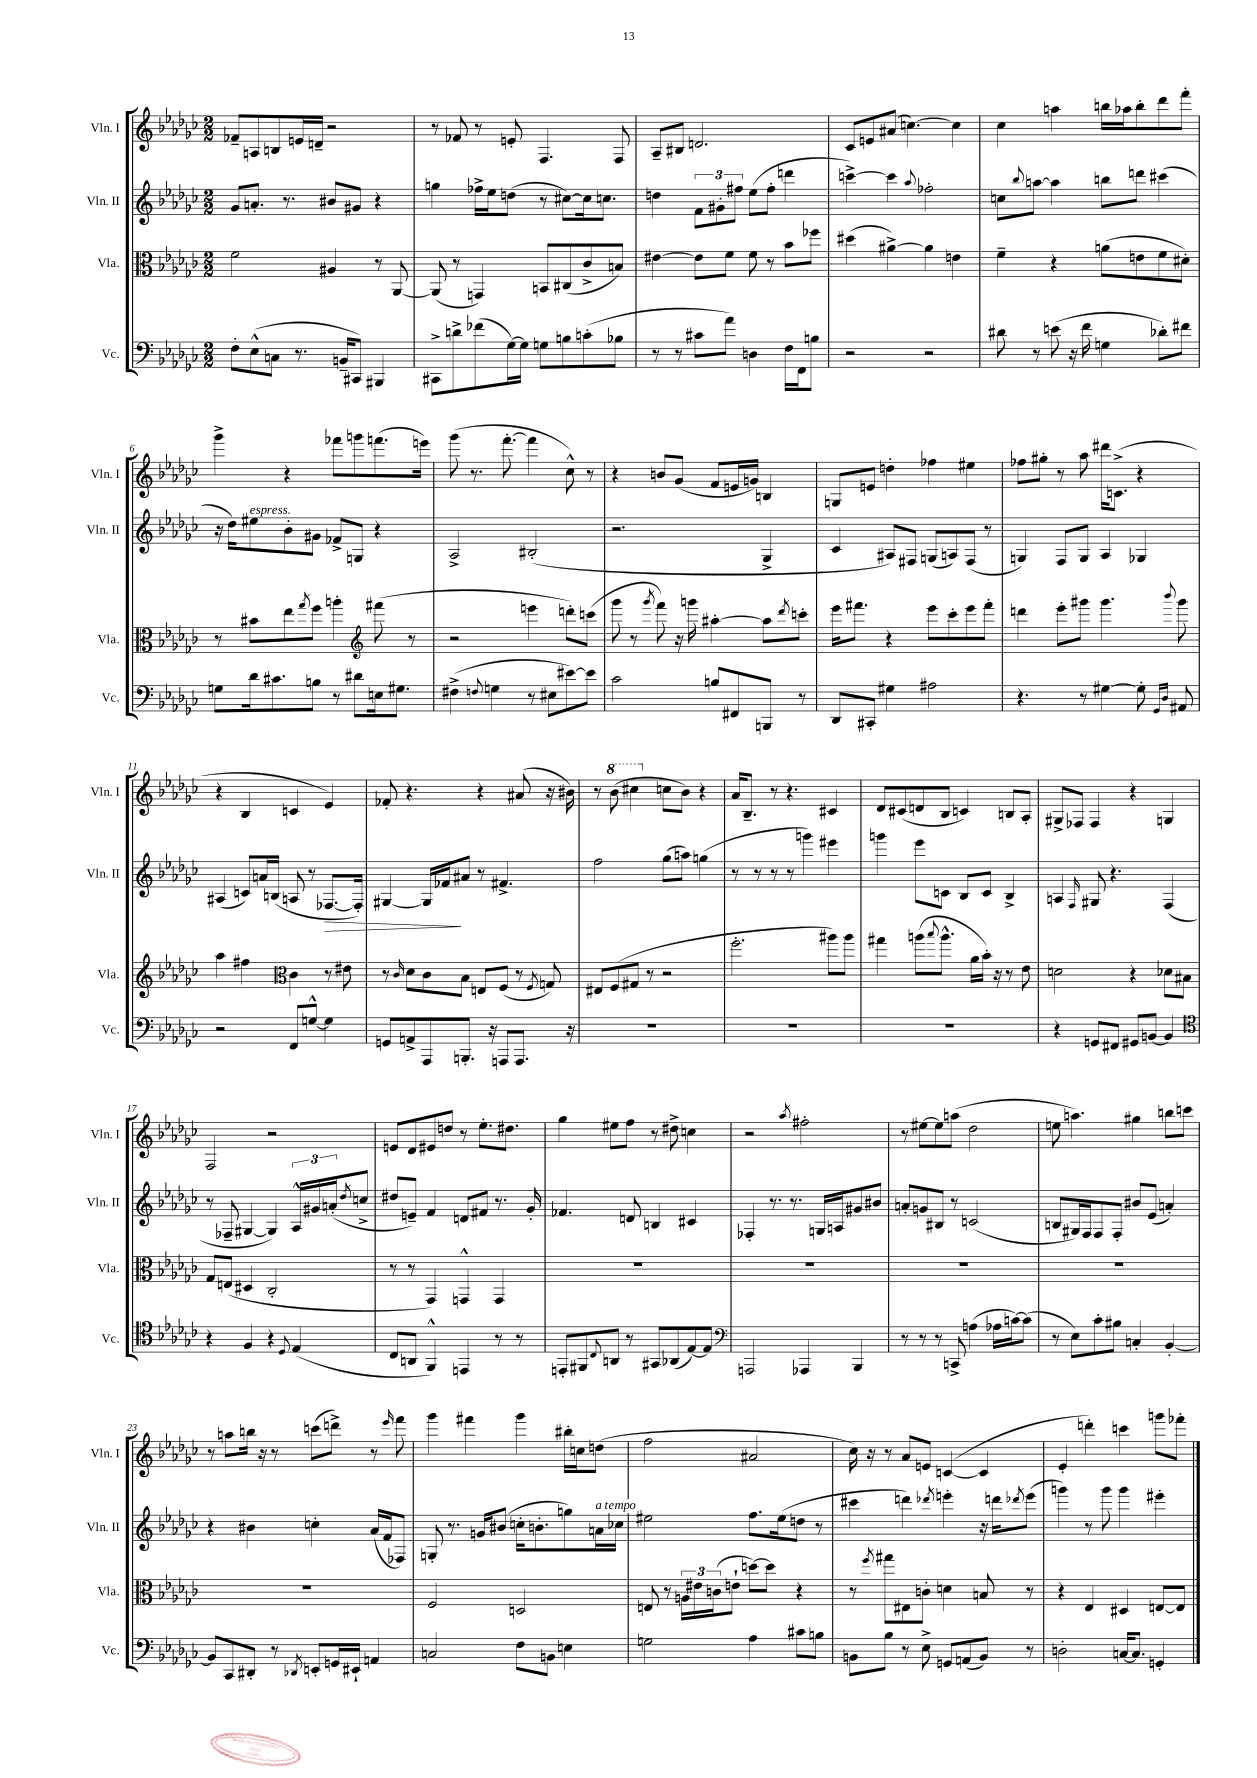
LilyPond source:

<<
\new StaffGroup <<
\new Staff = "s0" \with { instrumentName = "Vln. I" shortInstrumentName = "Vln. I" } {
    \clef treble \key ges \major \numericTimeSignature \time 2/2
    fes'8-- a8 b8 e'16 d'16-- r2 |
    r8 fes'8 r8 e'8-. f4. f8 |
    aes8-- bis8 d'2. |
    ces'8 e'8 ais'8( c''4.~) c''4 |
    ces''4 a''4 b''16 aes''16 b''8-. des'''8 f'''8-. |
    ges'''4-> r4 fes'''8 g'''8 f'''8.( e'''16) |
    ges'''8( r8. f'''8.~-. f'''4 ces''8-^) r8 |
    r4 b'8 ges'8( f'8 e'16 g'16) b4 |
    g8 e'8 d''4-. fes''4 eis''4 |
    fes''8 gis''8-. r8 aes''8 dis'''16 c'8.->( r4 |
    r4 bes4 c'4 ees'4) |
    fes'8-. r4. r4 ais'8( r16 bis'16) |
    r8 \ottava #1 bes''8( cis'''4 \ottava #0 c''8 bes'8) r4 |
    aes'16 bes8.-- r8 r4. cis'4 |
    des'8 cis'8( d'8 bes8 c'4) b8 aes8-. |
    gis8-> fes8 fes4 r4 g4 |
    f2 r2 |
    e'8 des'8 eis'8 d''8 r8 ees''8.-. dis''8. |
    ges''4 eis''8 f''8 r8 dis''8-> c''4 |
    r2 \acciaccatura { aes''8 } fis''2-. |
    r8 eis''8~ eis''8 a''8( des''2 |
    e''8 a''4.) gis''4 b''8 c'''8 |
    r8 a''8 b''16 r16 r8 c'''8( d'''8->) r8 \grace { ees'''16 } f'''8 |
    ges'''4 fis'''4 ges'''4 bis''16-. c''16 d''8( |
    f''2 ais'2 |
    ces''16) r16 r8 aes'8 e'8 c'4~( c'4 |
    ees'4-. d'''4-.) c'''4 g'''8 fes'''8-. \bar "|." |
}
\new Staff = "s1" \with { instrumentName = "Vln. II" shortInstrumentName = "Vln. II" } {
    \clef treble \key ges \major \numericTimeSignature \time 2/2
    ges'8 a'8.-. r8. bis'8 gis'8 r4 |
    g''4 fes''16-> ees''16 d''8( r8 cis''8~) cis''16 c''8. |
    d''4 \tuplet 3/2 { f'8 gis'8-. fis''8 } ees''8( fis''8-. d'''4 |
    c'''4~->) c'''4 \appoggiatura { aes''8 } fes''2-. |
    c''8 \appoggiatura { bes''8 } a''8~ a''4 b''8 d'''8 cis'''4( |
    r16 des''16) eis''8^\markup { \italic "espress." } bes'8-. gis'8 fes'8-> g8 r4 |
    aes2-> bis2-.( |
    r2. ges4-> |
    ces'4 ais8) fis8 g8( a8) fis8( r8 |
    g4) f8 g8 aes4 ges4 |
    ais4( c'8) a'16 b16( a8 r8 fes8.~\> fes16-.) |
    gis4~ gis16 fes'16\! ais'8 r8 fis'4.-> |
    f''2 ges''8( a''8) g''4( |
    r8 r8 r8 r8 g'''4) eis'''4 |
    g'''4 ees'''8 c'8 bes8 c'8 bes4-> |
    a4 \grace { f16 } gis8 r4. f4( |
    r8 fes8-- gis4~ gis4) \tuplet 3/2 { aes16-^ gis'16 a'16-.( } \acciaccatura { des''8 } c''8-> |
    dis''8 e'8--) f'4 d'8 fis'8 r8. ges'16-. |
    fes'4. d'8 b4 cis'4 |
    fes4-. r8. r8. g16 a16 gis'8 bis'8 |
    a'8-. g'8 bis8 r8 c'2( |
    b8 gis16) f16 f8 f8-. bis'8 ees'8( a'4-.) |
    r4 bis'4 c''4-. aes'16( f'16 fes8) |
    g8-. r8. g'16 bis'8( c''16-. b'8.-. g''8) a'16^\markup { \italic "a tempo" } ces''16 |
    eis''2 f''8. eis''16( d''8 r8 |
    cis'''4 d'''4) \acciaccatura { des'''8 } e'''4-. r16 d'''16 \acciaccatura { des'''8 } e'''8( |
    g'''4) r8 g'''8 g'''4 eis'''4-. \bar "|." |
}
\new Staff = "s2" \with { instrumentName = "Vla." shortInstrumentName = "Vla." } {
    \clef alto \key ges \major \numericTimeSignature \time 2/2
    f'2 ais4 r8 aes,8~ |
    aes,8( r8 g,4) b,8 cis8( ces'8-> b8) |
    eis'4~ eis'8 f'8 f'8 r8 bes'8 fes''8 |
    dis''4( ais'4~->) ais'4 e'4 |
    f'4-- r4 a'8( e'8 f'8 dis'8-.) |
    r8 bis'8 ees''8 \acciaccatura { ges''8 } f''8 a''4-. \clef treble fis'''8( r8 |
    r2 e'''4 d'''8-.) c'''8( |
    ges'''8 r8 \acciaccatura { ges'''8 } f'''8) r16 g'''16 ais''4~-. ais''8 \acciaccatura { des'''8 } c'''8-. |
    ees'''16 fis'''8. r4 ees'''8 ces'''8-. ees'''8 fis'''8-. |
    d'''4 ees'''8-. gis'''8 gis'''4. \appoggiatura { bes'''8 } gis'''8 |
    aes''4 fis''4 \clef alto ces'4 r8 eis'8 |
    r8 \grace { ces'16 } des'8 ces'8 bes8 e8 f8( r8 \acciaccatura { f8 } g8) |
    eis8 f8( gis8 r8 r2 |
    f''2.-. ais''8) ais''8 |
    gis''4 a''8( \appoggiatura { bes''8 } a''8.-^ aes'16 bes'16-.) r16 r8 ees'8 |
    d'2 r4 des'8 bis8 |
    ges8 e8( dis4 ces2-. |
    r8 r8 ges,4) g,4-^ g,4 |
    R1 |
    R1 |
    R1 |
    R1 |
    R1 |
    f2 d2 |
    e8 r8 \tuplet 3/2 { a16 eis'16 c'16( } e'8-! d''8~) d''8 r4 |
    r8 \acciaccatura { f''8 } gis''8 eis8 c'8-. d'4 b8 r8 |
    r4 ees4 dis4 e8~ e8 \bar "|." |
}
\new Staff = "s3" \with { instrumentName = "Vc." shortInstrumentName = "Vc." } {
    \clef bass \key ges \major \numericTimeSignature \time 2/2
    f8-. ees8-^( c8 r8. b,16-- cis,8) bis,,4 |
    cis,8-> d'8-> fes'8( ges16~) ges16 g8 b8 c'8-.( bes8 |
    r8 r8 cis'8 aes'8) d4 f16 f,16 b8 |
    r2 r2 |
    dis'8 r8 e'8( r16 f'16 g4 des'8-.) fis'8 |
    g8 des'16 cis'8. b8 r8 dis'8 e16 gis8. |
    fis4->( \appoggiatura { f8 } g4 r8 eis8 eis'8~) eis'8 |
    ces'2 b8 fis,8 b,,8 r8 |
    des,8 cis,8-. gis4 ais2 |
    r4. r8 gis4~ gis8-. \grace { ges,16 des16 } ais,8 |
    r2 f,8 g8~-^ g4 |
    g,8 a,8-> aes,,8 b,,8.-. r16 a,,8 a,,8. r16 |
    R1 |
    R1 |
    R1 |
    r4 g,8 fis,8 gis,8 b,8~ b,4 |
    \clef tenor r4 f4 r4 \appoggiatura { des8 } ees4( |
    ces8 a,8 f,4-^) e,4 r8 r8 |
    e,8-. fis,8 \appoggiatura { ces8 } a,8 r8 gis,8 aes,8( ees8~) ees8 |
    \clef bass a,,2 aes,,4 bes,,4 |
    r8 r8 r8 c,8-> a4( aes16 c'16~) c'8( |
    r8 ees8) ces'8-. bis8 c4-. bes,4~-. |
    bes,8 ces,8 dis,8-. r8 \acciaccatura { des,8 } e,8-. g,16 eis,16-! a,4 |
    c2 f8 b,8 e4 |
    g2 aes4 cis'8 b8 |
    b,8 bes8 r8 ees8-> g,8 a,8( b,8) r8 |
    d2-. c16~ c8. g,4-. \bar "|." |
}
>>
>>
